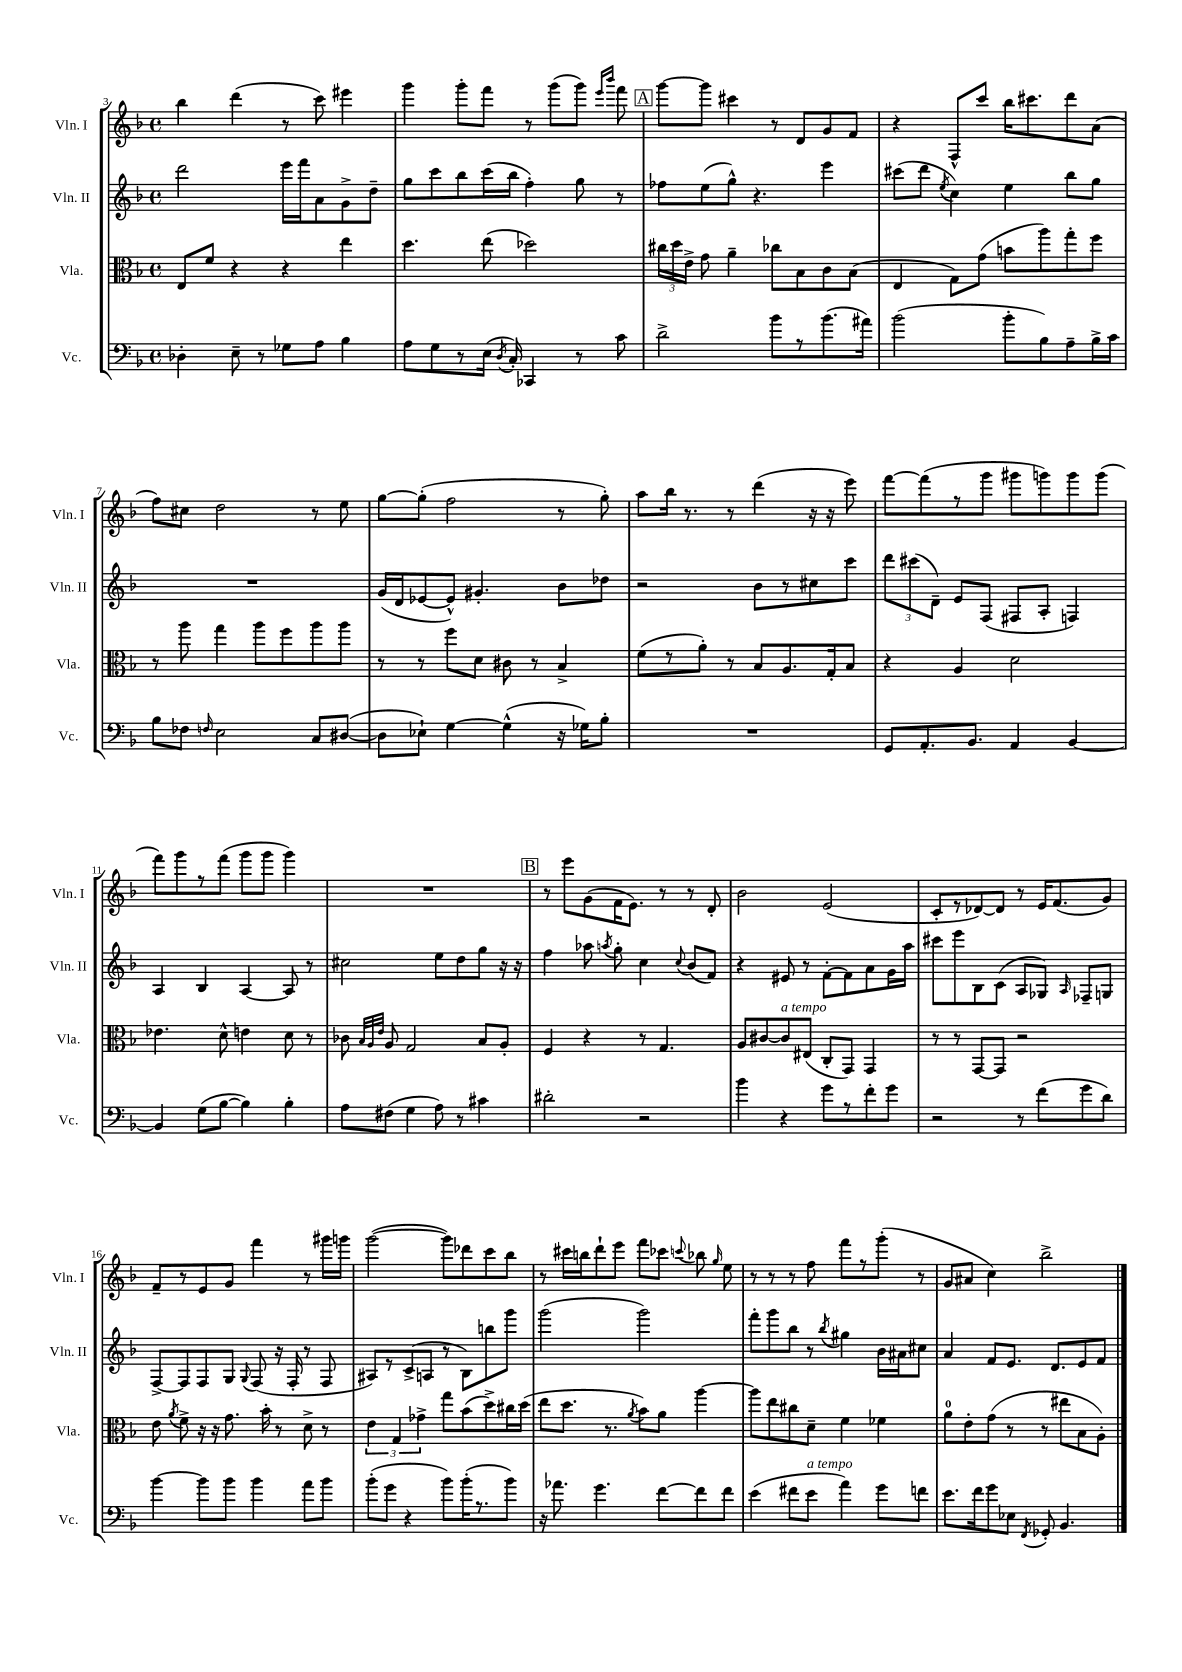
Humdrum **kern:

**kern	**kern	**kern	**kern
*staff4	*staff3	*staff2	*staff1
*clefF4	*clefC3	*clefG2	*clefG2
*k[b-]	*k[b-]	*k[b-]	*k[b-]
*M4/4	*M4/4	*M4/4	*M4/4
*met(c)	*met(c)	*met(c)	*met(c)
4D-'	8E	2ddd	4bb-
.	8f	.	.
8E~	4r	.	(4ddd
8r	.	.	.
8G-	4r	16eee	8r
.	.	16fff	.
8A	.	8a	8ccc)
4B-	4ee	8g^	4eee#
.	.	8dd~	.
=	=	=	=
8A	4.dd	8gg	4ggg
8G	.	8ccc	.
8r	.	8bb-	8ggg'
(16E	(8ee	(16ccc	8fff
8qD	.	.	.
16C')	.	16bb-	.
4CC-	2dd-)	4ff')	8r
.	.	.	(8ggg
8r	.	8gg	8ggg)
.	.	.	16qqeee
.	.	.	16qqbbb-
8c	.	8r	8fff
=	=	=	=
2d^	24cc#	8ff-	[8ggg
.	24dd	.	.
.	24e^	.	.
.	8g	(8ee	8ggg]
.	4a~	8gg^^)	4ccc#
.	.	4.r	.
8b-	8cc-	.	8r
8r	8B-	.	8d
(8.b-	8c	4eee	8g
.	(8B-	.	8f
16a#)	.	.	.
=	=	=	=
(2b-	4E	(8ccc#	4r
.	.	8ddd	.
.	.	8qee	.
.	8G)	4cc)	8F^^
.	(8g	.	8ccc
8b-'	8b	4ee	16bb-
.	.	.	8.ccc#
8B-)	8aa)	.	.
8A~	8gg'	8bb-	8ddd
16B-^	8ff	8gg	(8a
16c	.	.	.
=	=	=	=
8B-	8r	1r	8ff)
8F-	8aa	.	8cc#
16qqF	.	.	.
2E	4gg	.	2dd
.	8aa	.	.
.	8ff	.	.
8C	8aa	.	8r
([8D#	8aa	.	8ee
=	=	=	=
8D#]	8r	(16g	[8gg
.	.	16d	.
8E-`)	8r	[8e-	(8gg']
[4G	8ff	8e-^^])	2ff
.	8d	4.g#'	.
(4G^^]	8c#	.	.
.	8r	.	.
16r	4B-^	8b-	8r
16G-)	.	.	.
8B-'	.	8dd-	8gg')
=	=	=	=
1r	(8f	2r	8aa
.	8r	.	16bb-
.	.	.	8.r
.	8a')	.	.
.	8r	.	8r
.	8B-	8b-	(4ddd
.	8.A	8r	.
.	.	8cc#	16r
.	16G'	.	16r
.	8B-	8ccc	8eee)
=	=	=	=
8GG	4r	12ddd	[8fff
.	.	(12ccc#	.
8.AA'	.	.	(8fff]
.	.	12d~)	.
.	4A	8e	8r
8.BB-	.	.	.
.	.	(8F	8ggg
4AA	2d	8F#	8ggg#
.	.	8A'	8ggg)
[4BB-	.	4F)	8ggg
.	.	.	(8ggg
=	=	=	=
4BB-]	4.e-	4A	8fff)
.	.	.	8ggg
(8G	.	4B-	8r
[8B-	8d^^	.	(8fff
4B-])	4e	[4A	8ggg
.	.	.	8ggg
4B-'	8d	8A]	4ggg)
.	8r	8r	.
=	=	=	=
8A	8c-	2cc#	1r
.	32qqB-	.	.
.	32qqA	.	.
.	32qqe	.	.
(8F#	8A	.	.
4G	2G	.	.
8A)	.	8ee	.
8r	.	8dd	.
4c#	8B-	8gg	.
.	8A'	16r	.
.	.	16r	.
=	=	=	=
2d#'	4F	4ff	8r
.	.	.	8eee
.	4r	8aa-	(8g
.	.	8qaa	.
.	.	8gg'	16f
.	.	.	8.e)
2r	8r	4cc	.
.	4.G	.	8r
.	.	8qqcc	.
.	.	(8b-	8r
.	.	8f)	8d'
=	=	=	=
4b-	8A	4r	2b-
.	[8c#	.	.
4r	8c#]	8e#	.
.	(8E#	8r	.
8g	8C'	[8f'	(2e
8r	8GG)	8f]	.
8f'	4GG	8a	.
8g	.	16g	.
.	.	16aa	.
=	=	=	=
2r	8r	8ccc#	8c'
.	8r	8eee	8r
.	[8GG	8B-	[8d-)
.	8GG]	(8c	8d-]
8r	2r	8A	8r
(8f	.	8G-)	16e
.	.	.	(8.f
.	.	16qqA	.
8g	.	8F-~	.
8d)	.	8G	8g)
=	=	=	=
[4b-	8e	[8F^	8f~
.	8qa	.	.
.	8f^	8F]	8r
8b-]	16r	8F	8e
.	16r	.	.
8b-	8.g	8G	8g
.	.	8qqG	.
4b-	.	(8F	4fff
.	16b-'	.	.
.	8r	16r	.
.	.	16F'	.
8a	8d^	8r	8r
8b-	8r	8F	16ggg#
.	.	.	16ggg
=	=	=	=
(8b-'	6e	8A#)	([2ggg
8g	.	8r	.
.	6G	.	.
4r	.	(8c^	.
.	6g-^	.	.
.	.	8A	.
8b-)	8gg	8r	8ggg])
(16b-'	(8b-	8B-)	8ddd-
8.r	.	.	.
.	8dd^)	8bb	8ccc
8b-)	16cc#	8ggg	8bb-
.	(16dd	.	.
=	=	=	=
16r	8ee	(2ggg	8r
8.a-	.	.	.
.	8.dd	.	16ccc#
.	.	.	16bb
4.g	.	.	8ddd`
.	8.r	.	.
.	.	.	8eee
.	8qa	.	.
.	8b-)	2ggg)	8fff
[8f	8a	.	8ccc-
.	.	.	8qqccc
8f]	[4aa	.	8bb-
.	.	.	16qqgg
8f	.	.	8ee
=	=	=	=
(4e	8aa]	8fff'	8r
.	8ee	8ggg	8r
8f#	8cc#	8bb-	8r
8e	8d~	8r	8ff
.	.	8qbb-	.
4a)	4f	4gg#	8fff
.	.	.	8r
8g	4f-	16b-	(8ggg'
.	.	16a#	.
8f	.	8cc#	8r
=	=	=	=
8.e	8a	4a	8g
.	8e'	.	8a#
16f	.	.	.
8g	(8g	8f	4cc)
8E-	8r	8.e	.
8qFF	.	.	.
8GG-'	8r	.	2bb-^
.	.	8.d	.
4.BB-	8ee#	.	.
.	8B-	8e	.
.	8A')	8f	.
==	==	==	==
*-	*-	*-	*-
